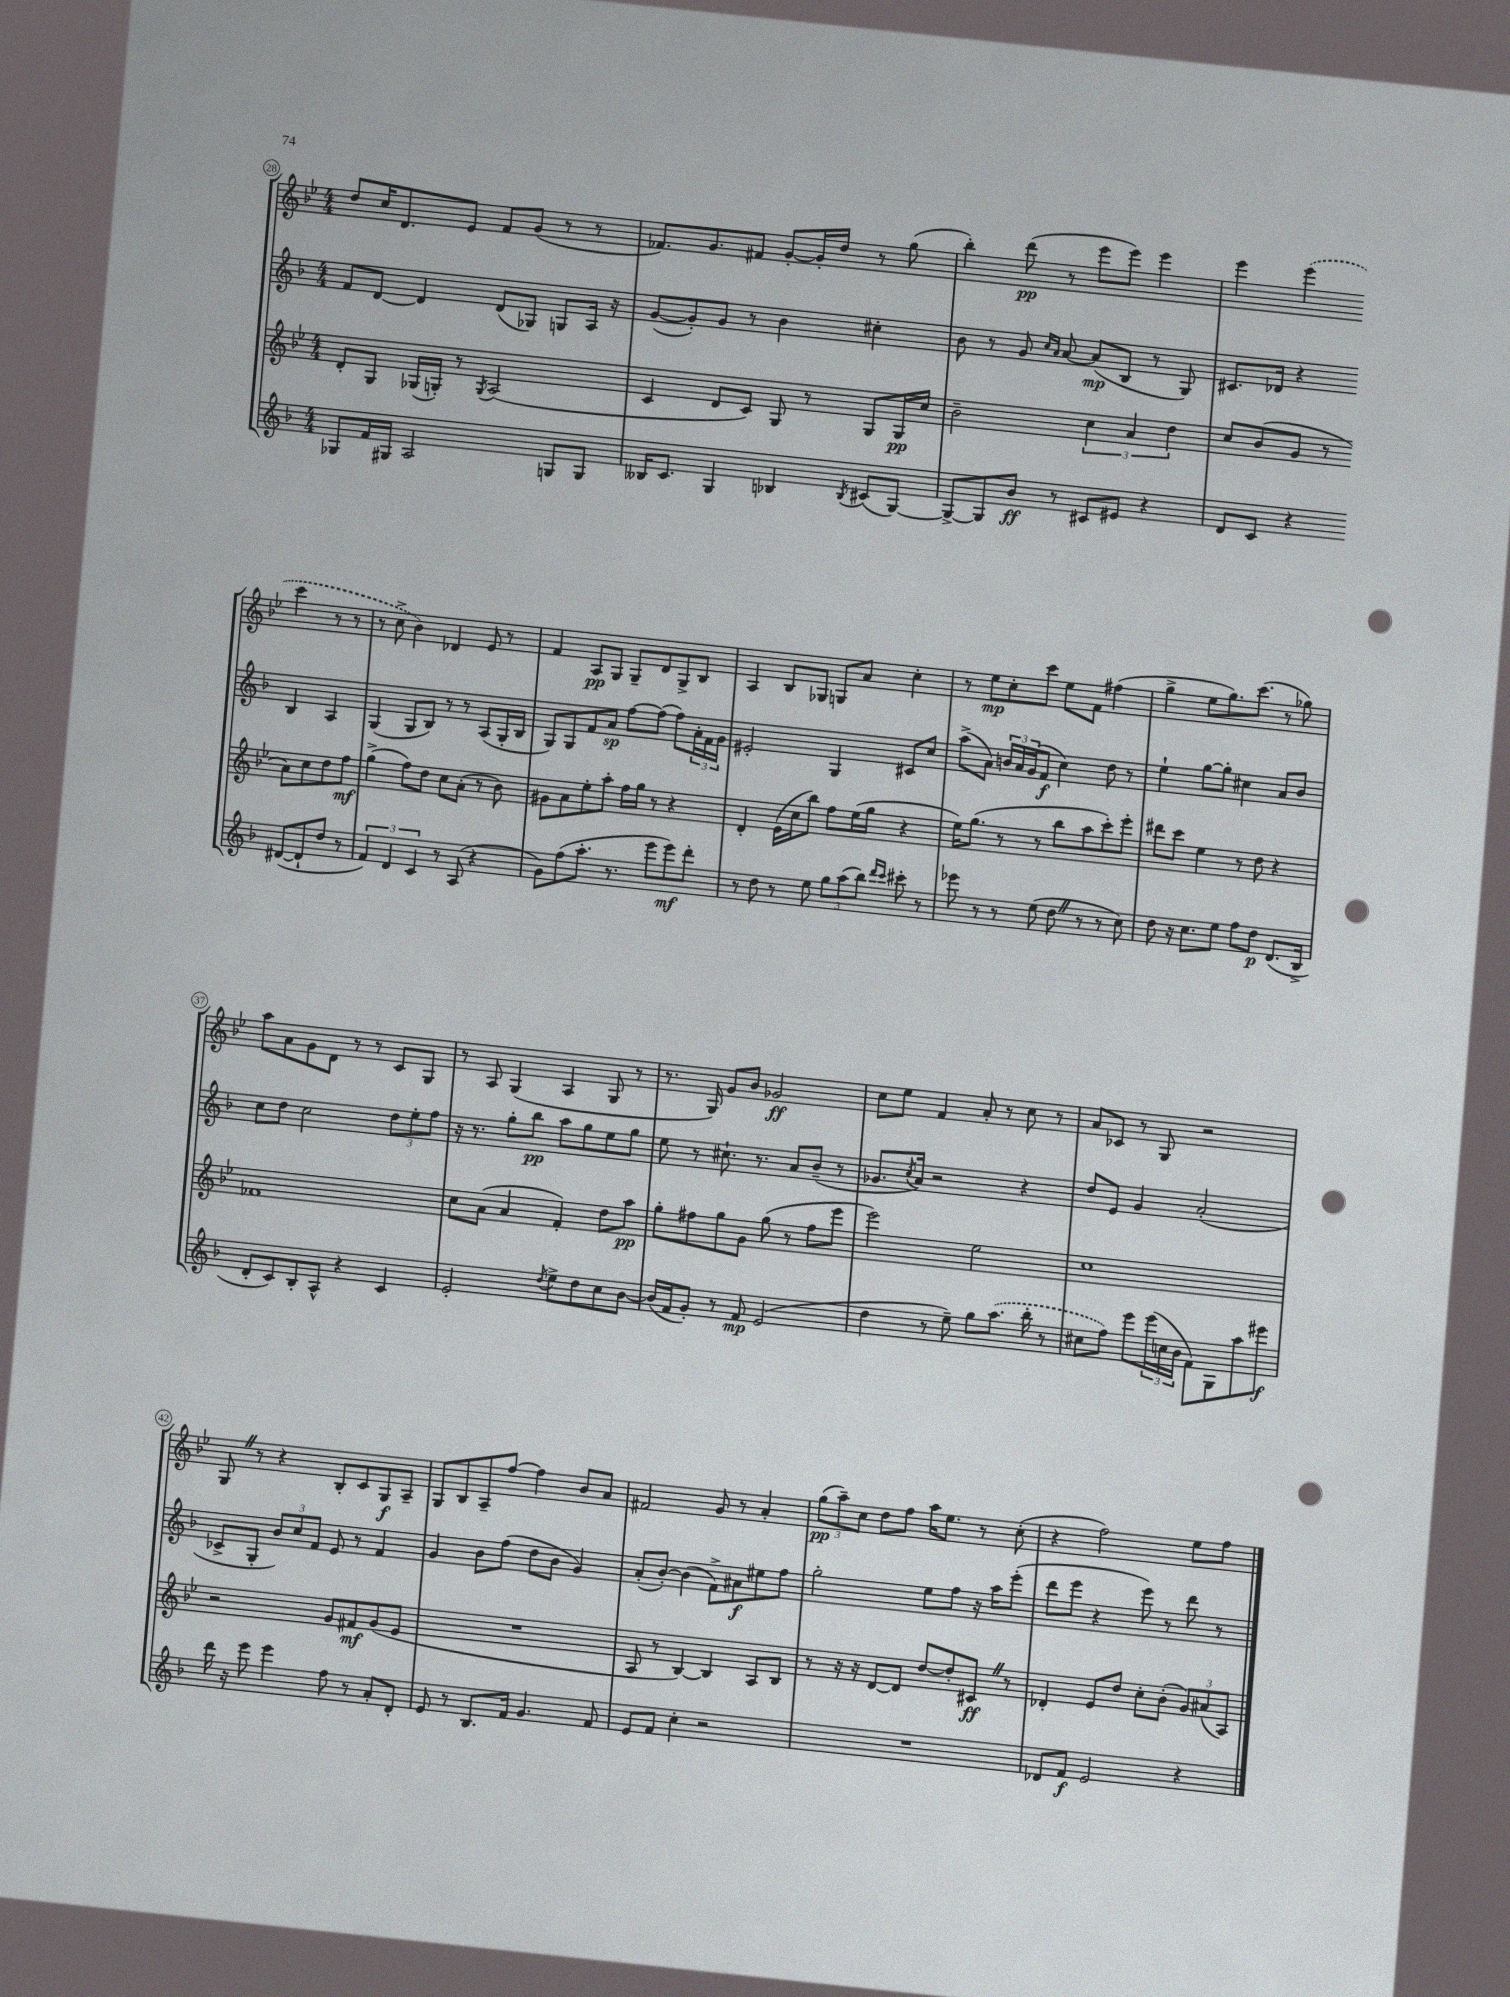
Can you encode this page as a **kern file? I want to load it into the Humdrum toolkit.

**kern	**kern	**kern	**kern
*staff4	*staff3	*staff2	*staff1
*clefG2	*clefG2	*clefG2	*clefG2
*k[b-]	*k[b-e-]	*k[b-]	*k[b-e-]
*M4/4	*M4/4	*M4/4	*M4/4
8G-	8d'	8f	8dd
16f	8G	[8d	16cc
16G#	.	.	8.d
2A	(16G-	4d]	.
.	16G')	.	.
.	8r	.	8e-
.	8qG	.	.
.	(2A	(8d	8f
.	.	8G-)	(8g
8G	.	8G	8r
8G	.	16A	8r
.	.	16r	.
=	=	=	=
16B--	4c	([8g	8.f-)
8.c	.	.	.
.	.	8g'])	.
.	.	.	8.g
4G	8d	8g	.
.	8c)	8r	8f#
4B-	8G	4b-	[8g'
.	8r	.	16g']
.	.	.	16dd
8qB-	.	.	.
(8c#	8G	4cc#'	8r
[8G)	16G	.	(8gg
.	16cc	.	.
=	=	=	=
8G^_	2b-~	8b-	4bb-')
8G]	.	8r	.
8b-	.	8g	(8ddd
.	.	16qqcc	.
.	.	16qqa	.
8r	.	[8a	8r
8c#	6cc	(8a]	8eee-
8e#	.	8B-	8eee-)
.	6a	.	.
4r	.	8r	4eee-
.	6dd	.	.
.	.	8G)	.
=	=	=	=
8d	8cc	8.c#	4eee-
8c	(8b-	.	.
.	.	16d-	.
4r	8g	4r	(4eee-
.	8r	.	.
([8d#	8a)	4B-	4ccc
8d#`]	8cc	.	.
8dd	8dd	4A	8r
8r	8ff	.	8r
=	=	=	=
6f)	(4gg^	(4G	8r
.	.	.	8cc^
6d	.	.	.
.	8ff)	8G	4b-)
6c	.	.	.
.	8dd	8B-)	.
8r	8cc	8r	4d-
(8A	(8a'	8r	.
4r	8r	(8A	8e-
.	8b-)	16G'	8r
.	.	16B-	.
=	=	=	=
8g)	8g#	8G)	4f
(8ff	8a	8G	.
8.aa'	8ee-'	8f	8A
.	8aa'	8a	8G
8.r	.	.	.
.	16ff	[8ff	8G~
.	16gg	.	.
8eee	8r	(8ff]	8d
8eee)	4r	8ff)	8G^
8ddd'	.	24a'	8B-
.	.	24f	.
.	.	24g	.
=	=	=	=
8r	4d'	2e#'	4A
8dd	.	.	.
8r	(16e-	.	8B-
.	16cc	.	.
8ee	8bb-)	.	8G-
12gg	8ff	4G	8G
(12aa	.	.	.
.	(16ee-	.	8a
12bb-)	.	.	.
.	16gg	.	.
16qqddd	.	.	.
16qqccc	.	.	.
8ccc#'	4r	8c#	4cc'
8r	.	8cc	.
=	=	=	=
8eee-	16ee-)	(8aa^	8r
.	(8.gg	.	.
8r	.	8a)	8ee-
8r	8r	24b	8cc'
.	.	24a	.
.	.	(24g	.
(8ee	8r	8f	8ccc
8dd	8bb-	4cc)	8ee-
8r	8aa	.	8f
8r	8ccc')	8dd	(4ff#
8cc)	8eee-'	8r	.
=	=	=	=
8dd	8ddd#	4ee`	4gg^
16r	8ccc	.	.
8.cc	.	.	.
.	4ee-	[8gg	8ee-
8ee	.	8gg']	8.gg)
8ff	8r	4cc#	.
.	.	.	(8.ccc
8dd	8dd	.	.
(8.d	4r	8a	8r
.	.	8b-	8gg-)
16B-^	.	.	.
=	=	=	=
8d'	1f-	8cc	8aa
8c)	.	8dd	8a
8B-'	.	2cc	8g
8A^^	.	.	8d
4r	.	.	8r
.	.	.	8r
4c	.	12dd	8c
.	.	12ee'	.
.	.	.	8G
.	.	12ff	.
=	=	=	=
2e'	8cc	16r	8r
.	.	8.r	.
.	(8a	.	8A
.	4a	8gg'	(4G
.	.	8bb-	.
8qdd	.	.	.
8ee^	4f')	8aa	4A
8dd	.	8gg	.
8cc	8dd	8ee	8G
[8b-	8aa	8gg	8r
=	=	=	=
(16b-]	8gg'	8ee	8.r
16f	.	.	.
8g')	8ff#	8r	.
.	.	.	16G)
8r	8gg	8.cc#`	8g
8f	8g	.	8b-
.	.	8.r	.
(2e	(8gg	.	2g-
.	8r	8a	.
.	8ff#	(8b-~	.
.	8eee-	8r	.
=	=	=	=
4dd	2eee-)	8.g-	8cc
.	.	.	8ee-
.	.	8qcc	.
.	.	16a)	.
8r	.	2r	4f
8ee~)	.	.	.
8gg	2ee-	.	8a'
(8.aa	.	.	8r
.	.	4r	8cc
16bb-'	.	.	.
8r	.	.	8r
=	=	=	=
8cc#	1cc	8dd	8a
8ff)	.	8e	8c-
8eee	.	4g	8r
(24eee	.	.	8G
24cc	.	.	.
24b-	.	.	.
8f)	.	(2a'	2r
8G	.	.	.
8aa	.	.	.
8eee#	.	.	.
=	=	=	=
16ddd	2r	8c-^	8G
16r	.	.	.
8eee	.	8G'	8r
4eee	.	12b-)	4r
.	.	12cc	.
.	.	12f	.
8ff	8g	8e	8B-'
8r	8f#	8r	8c
8a'	(8g	4f	8G
8d'	8e-	.	8A~
=	=	=	=
8e	1r	4g	8G
8r	.	.	8B-
8.B-	.	8b-	8A~
.	.	(8ff	[8ff
16f	.	.	.
4.g	.	8dd	4ff]
.	.	8b-	.
.	.	4g)	8b-
8f	.	.	8a
=	=	=	=
8e	8A	(8a'	2f#
8f	8r	[8b-')	.
4cc'	[4B-)	(4b-]	.
2r	4B-]	8f^)	8g
.	.	8a#	8r
.	8A	8ee#	4a'
.	8B-	8ff	.
=	=	=	=
1r	8r	2gg'	(12gg
.	.	.	12aa~)
.	16r	.	.
.	.	.	12cc
.	16r	.	.
.	[8d	.	8dd
.	8d]	.	8ff
.	[8dd	8ee	16aa
.	.	.	8.ee-
.	8dd']	8ff	.
.	8c#	16r	8r
.	.	16aa	.
.	8r	(8eee'	(8cc'
=	=	=	=
8d-	4d-'	8ddd	4r
8f	.	8eee	.
2e	8e-	4r	2ff)
.	8dd	.	.
.	8cc'	8eee)	.
.	(8b-'	8r	.
4r	12g)	8ddd	8ee-
.	(12a#	.	.
.	.	8r	8ff
.	12A)	.	.
==	==	==	==
*-	*-	*-	*-
